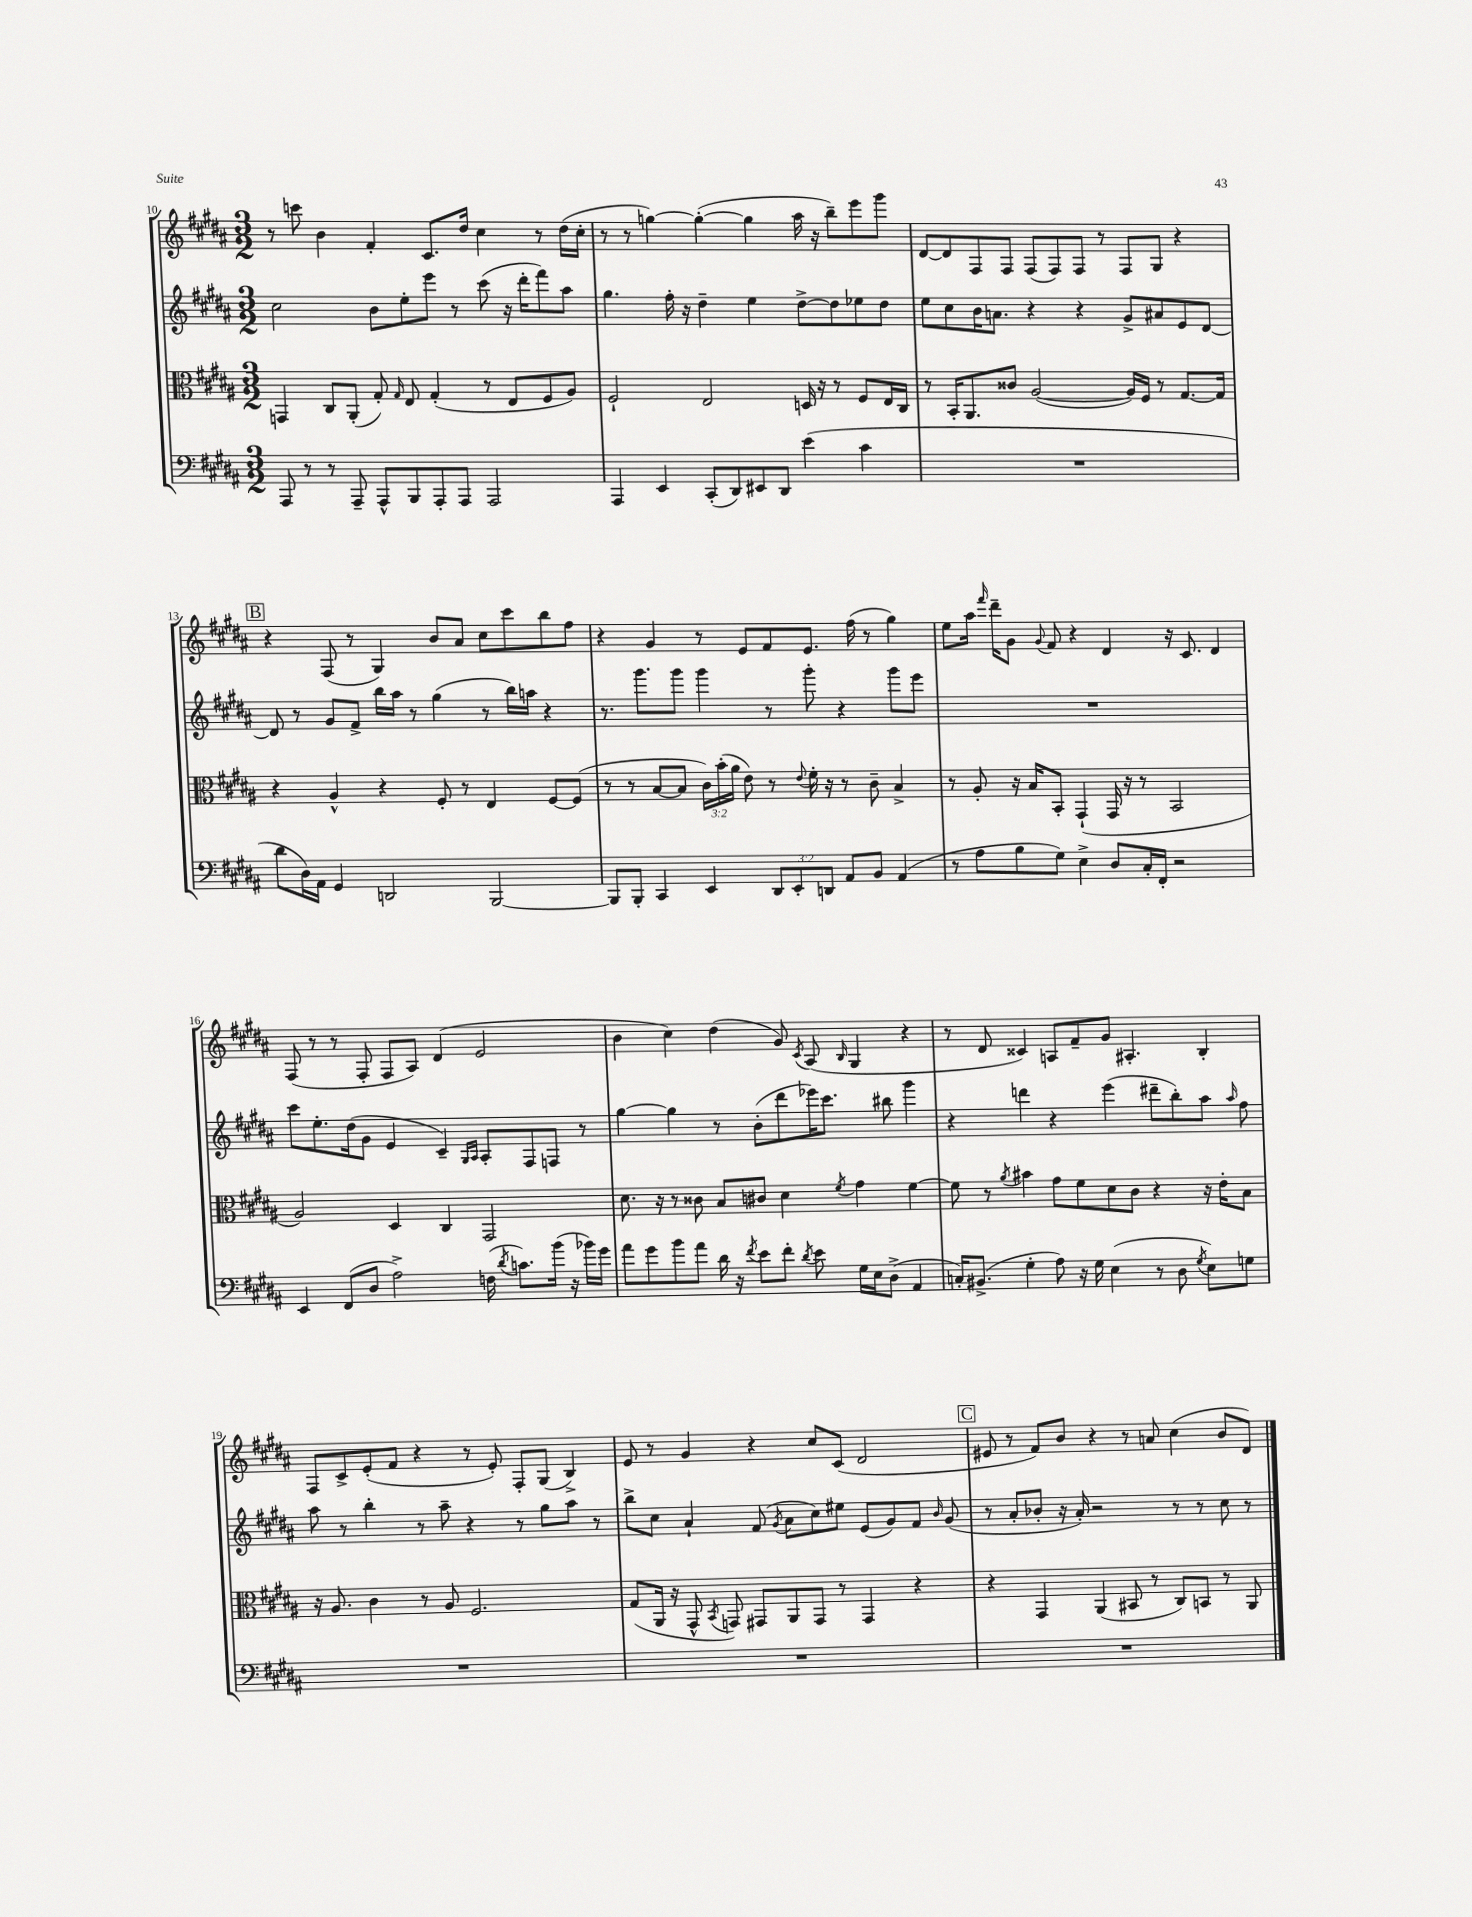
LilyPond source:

<<
\new StaffGroup <<
\new Staff = "s0" {
    \clef treble \key b \major \numericTimeSignature \time 3/2
    \autoBeamOff r8 c'''8 b'4 fis'4-. cis'8.[ dis''16] cis''4 r8 dis''16[( cis''16]-. |
    r8 r8 g''4~) g''4~-.( g''4 ais''16 r16 b''8[--) e'''8 gis'''8] |
    dis'8[~ dis'8 fis8 fis8] fis8[( fis8) fis8] r8 fis8[ gis8] r4 |
    \mark \markup { \box "B" } r4 fis8( r8 gis4) b'8[ ais'8] cis''8[ cis'''8 b''8 fis''8] |
    r4 gis'4 r8 e'8[ fis'8 e'8.] fis''16( r8 gis''4) |
    e''8[ ais''16] \grace { fis'''16 } dis'''16[-- gis'8] \appoggiatura { gis'8 } fis'8 r4 dis'4 r16 cis'8. dis'4 |
    fis8( r8 r8 fis8-. fis8[ ais8]) dis'4( e'2 |
    b'4 cis''4) dis''4( gis'8) \acciaccatura { cis'8 } ais8( \grace { b16 } gis4 r4 |
    r8 dis'8 cisis'4) a8[ fis'8-- gis'8] ais4.-. b4-. |
    fis8[ cis'8-> e'8-.( fis'8] r4 r8 e'8-.) fis8[-. gis8]( b4->) |
    e'8 r8 gis'4 r4 cis''8[ cis'8]( dis'2 |
    \mark \markup { \box "C" } eis'8 r8 fis'8[) b'8] r4 r8 a'8 cis''4( b'8[ dis'8]) \bar "|." |
}
\new Staff = "s1" {
    \clef treble \key b \major \numericTimeSignature \time 3/2
    \autoBeamOff cis''2 b'8[ e''8-. e'''8] r8 cis'''8( r16 dis'''16[-. fis'''8) ais''8] |
    gis''4. fis''16-. r16 dis''4-- e''4 dis''8[~-> dis''8 ees''8 dis''8] |
    e''8[ cis''8 b'16 a'8.] r4 r4 gis'8[-> ais'8 e'8 dis'8]~ |
    \mark \markup { \box "B" } dis'8 r8 gis'8[ fis'8]-> b''16[ ais''16] r8 gis''4( r8 b''16[) a''16] r4 |
    r8. gis'''8.[ gis'''8] gis'''4 r8 gis'''8-. r4 gis'''8[ e'''8] |
    R1. |
    cis'''8[ e''8.-. dis''16( gis'8] e'4 cis'4--) \grace { gis16[ ais16] } ais8[-. fis8 f8] r8 |
    gis''4~ gis''4 r8 b'8[-.( dis'''8 ees'''16) cis'''8.] bis''8 gis'''4 |
    r4 d'''4 r4 e'''4( dis'''8[-- b''8-.) ais''8] \grace { ais''16 } fis''8 |
    ais''8 r8 b''4-. r8 ais''8-- r4 r8 gis''8[ ais''8] r8 |
    b''8[-> cis''8] ais'4-! fis'8( \acciaccatura { gis'8 } ais'8[ cis''8) eis''8] e'8[( gis'8) fis'8] \grace { b'16 } gis'8( |
    \mark \markup { \box "C" } r8 ais'8[-. bes'8]-. r16 ais'16-.) r2 r8 r8 cis''8 r8 \bar "|." |
}
\new Staff = "s2" {
    \clef alto \key b \major \numericTimeSignature \time 3/2 \override Staff.TupletNumber.text = #tuplet-number::calc-fraction-text
    \autoBeamOff g,4 cis8[ ais,8]-.( gis8-.) \grace { gis16 } e8 gis4-.( r8 e8[ fis8 ais8]) |
    fis2-! e2 d16 r16 r8 fis8[ e16 cis16] |
    r8 b,16[-. ais,8. cisis'8] ais2~( ais16[) fis16] r8 gis8.[~ gis16] |
    \mark \markup { \box "B" } r4 ais4-^ r4 fis8-. r8 e4 fis8[~ fis8]( |
    r8 r8 b8[~ b8] \tuplet 3/2 { cis'16[) b'16-.( ais'16] } e'8) r8 \appoggiatura { e'8 } fis'16-. r16 r8 cis'8-- b4-> |
    r8 ais8-. r16 b16[ b,8]-. gis,4-!( gis,16 r16 r8 b,2 |
    ais2) dis4 cis4 gis,2 |
    dis'8. r16 r8 cisis'8 b8[ cis'8] dis'4 \acciaccatura { fis'8 } gis'4 fis'4~ |
    fis'8 r8 \acciaccatura { ais'8 } bis'4 gis'8[ fis'8 dis'8 cis'8] r4 r16 e'16[-. b8] |
    r16 ais8. cis'4 r8 ais8 fis2. |
    gis8[( ais,16] r16 gis,8-^ \acciaccatura { b,8 } g,8) gis,8[ ais,8 gis,8] r8 gis,4 r4 |
    \mark \markup { \box "C" } r4 gis,4 ais,4( bis,8 r8 cis8[) b,8] r8 ais,8 \bar "|." |
}
\new Staff = "s3" {
    \clef bass \key b \major \numericTimeSignature \time 3/2 \override Staff.TupletNumber.text = #tuplet-number::calc-fraction-text
    \autoBeamOff ais,,8 r8 r8 ais,,8-- ais,,8[-^ b,,8 ais,,8-. ais,,8] ais,,2 |
    ais,,4 e,4 cis,8[-.( dis,8) eis,8 dis,8] e'4( cis'4 |
    R1. |
    \mark \markup { \box "B" } dis'8[ dis16) ais,16] gis,4 d,2 b,,2~ |
    b,,8[ b,,8]-. cis,4 e,4 \tuplet 3/2 { dis,8[ e,8-. d,8] } ais,8[ b,8] ais,4( |
    r8 ais8[ b8 gis8]) e4-> dis8[ cis16-. fis,16]-. r2 |
    e,4 fis,8[( dis8] ais2->) f16( \acciaccatura { dis'8 } c'8.[) b'16]( r16 bes'16[) gis'16] |
    ais'8[ gis'8 b'8 ais'8] dis'16 r16 \acciaccatura { fis'8 } e'8[ fis'8]-. \acciaccatura { dis'8 } e'8 gis16[ e16 dis8]->( ais,4 |
    c16[-.) bis,8.]->( gis4-. ais8) r16 gis16 e4( r8 dis8 \acciaccatura { gis8 } e8[) g8] |
    R1. |
    R1. |
    \mark \markup { \box "C" } R1. \bar "|." |
}
>>
>>
\layout { \context { \Score currentBarNumber = #10 } }
